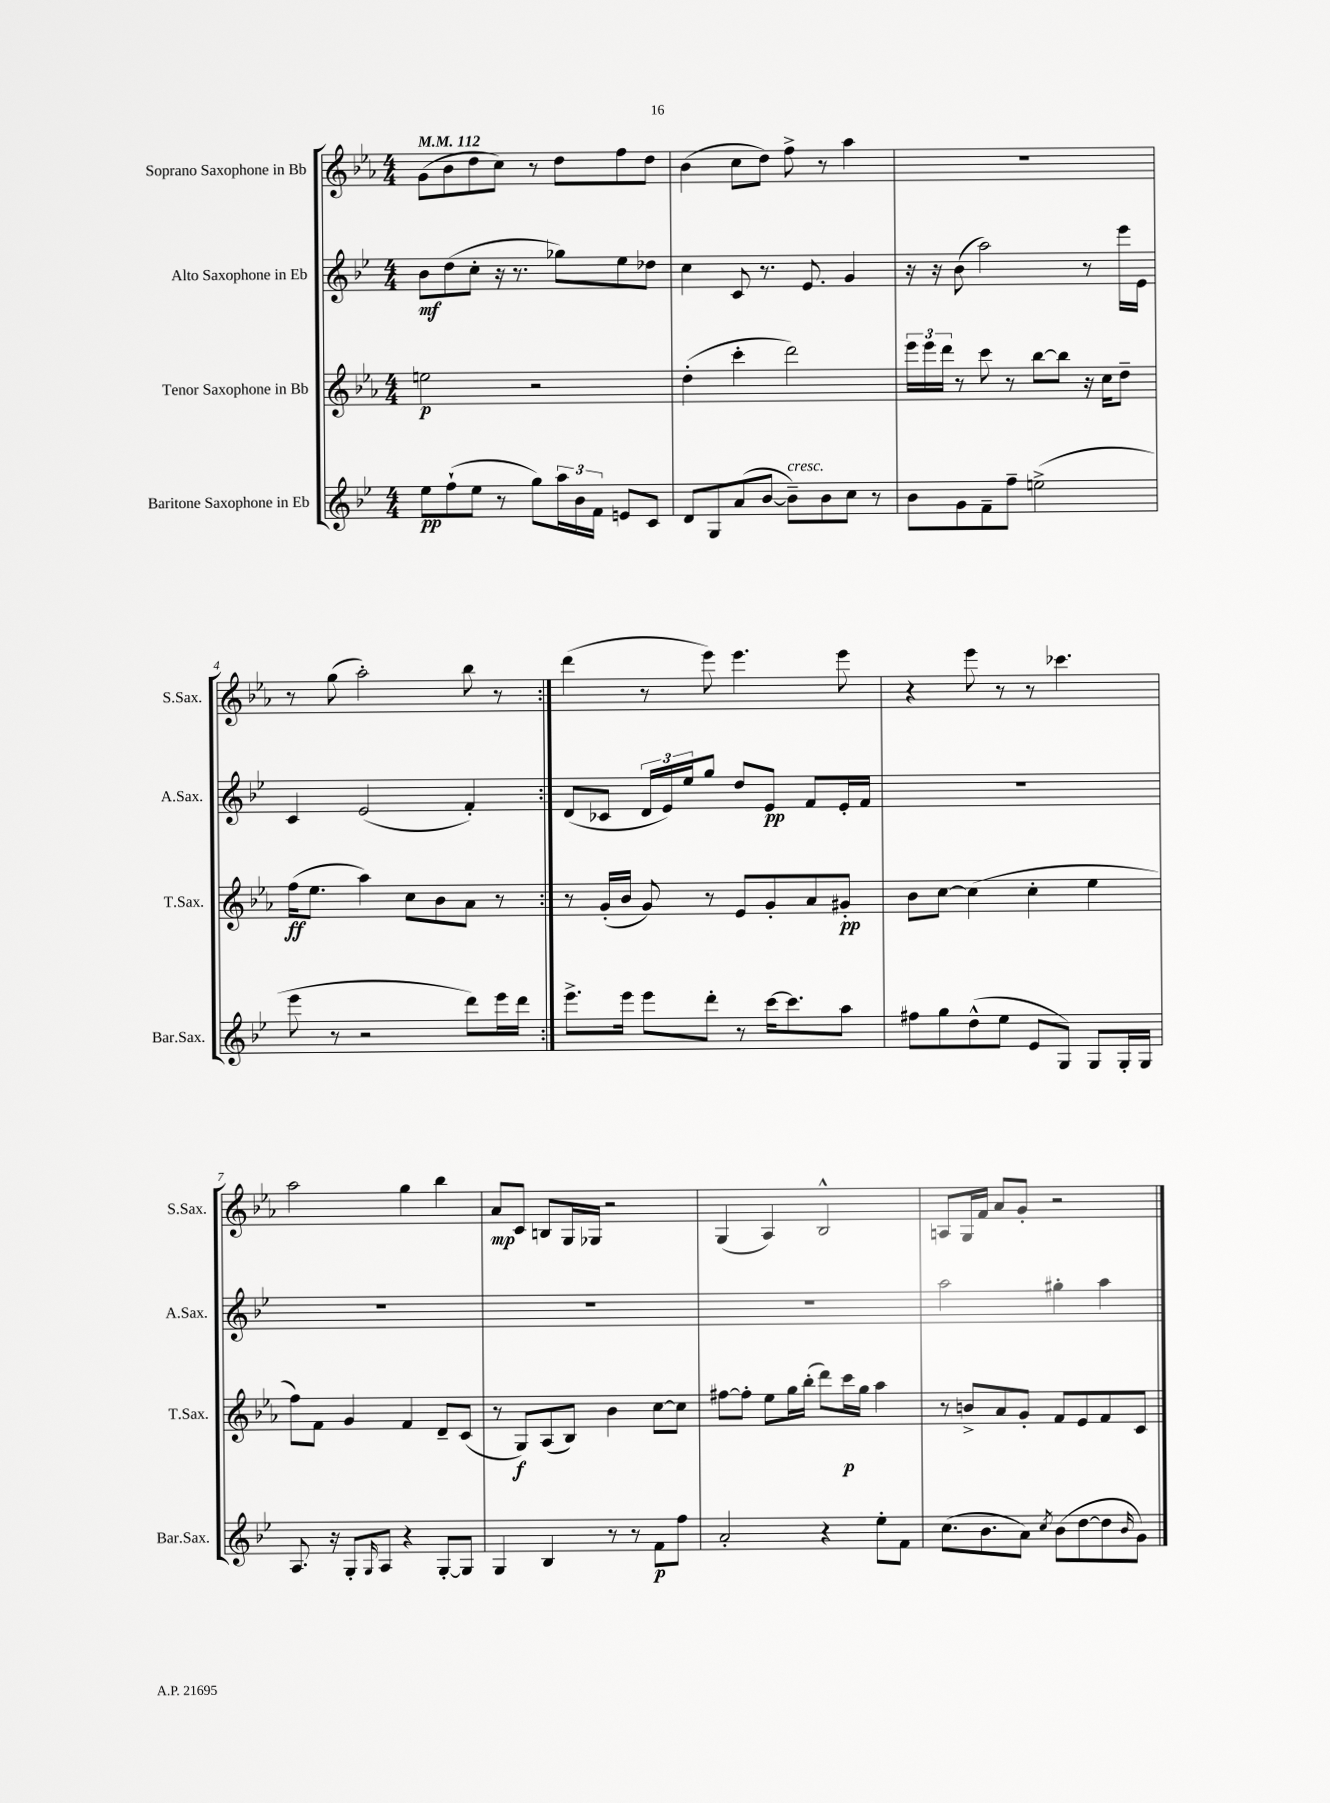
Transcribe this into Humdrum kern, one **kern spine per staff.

**kern	**kern	**kern	**kern
*staff4	*staff3	*staff2	*staff1
*clefG2	*clefG2	*clefG2	*clefG2
*k[b-e-]	*k[b-e-a-]	*k[b-e-]	*k[b-e-a-]
*M4/4	*M4/4	*M4/4	*M4/4
*MM112	*MM112	*MM112	*MM112
8ee-\L	2ee\	8b-\L	(8g\L
(8ff`\	.	(8dd\	8b-\
8ee-\J	.	8cc'\J	8dd\
8r	.	16r	8cc\J)
.	.	8.r	.
8gg\L)	2r	.	8r
24aa\L	.	8gg-\L)	8dd\L
24b-\	.	.	.
24f\JJ	.	.	.
8e/L	.	8ee-\	8ff\
8c/J	.	8dd-\J	8dd\J
=	=	=	=
8d/L	(4dd'\	4cc\	(4b-\
8G/	.	.	.
(8a/	4ccc'\	8c/	8cc\L
[8b-/J	.	8.r	8dd\J)
8b-~\]L)	2ddd\)	.	8ff^\
.	.	8.e-/	.
8b-\	.	.	8r
8cc\J	.	4g/	4aa-\
8r	.	.	.
=	=	=	=
8b-\L	24eee-\LL	16r	1r
.	24eee-\	.	.
.	.	16r	.
.	24ddd\JJ	.	.
8g\	8r	(8b-\	.
8f~\	8ccc\	2aa\)	.
8ff~\J	8r	.	.
(2ee^\	[8bb-\L	.	.
.	8bb-\]J	.	.
.	16r	8r	.
.	16cc\LK	.	.
.	8dd~\J	16eee-\LL	.
.	.	16e-\JJ	.
=	=	=	=
8eee-\	(16ff\LK	4c/	8r
.	8.ee-\J	.	.
8r	.	.	(8gg\
2r	4aa-\)	(2e-/	2aa-'\)
.	8cc\L	.	.
.	8b-\	.	.
8ddd\L)	8a-\J	4f'/)	8bb-\
16eee-\L	8r	.	8r
16ddd\JJ	.	.	.
=:|!	=:|!	=:|!	=:|!
8.eee-^\L	8r	(8d/L	(4ddd\
.	(16g'/LL	8c-/J	.
16eee-\Jk	16b-/JJ	.	.
8eee-\L	8g/)	24d/LL	8r
.	.	24e-/)	.
.	.	24ee-/J	.
8ddd'\J	8r	8gg/J	8eee-\)
8r	8e-/L	8dd/L	4.eee-\
[16ccc\LK	8g'/	8e-/J	.
8.ccc\]	.	.	.
.	8a-/	8f/L	.
8aa\J	8g#'/J	16e-'/L	8eee-\
.	.	16f/JJ	.
=	=	=	=
8ff#\L	8b-\L	1r	4r
8gg\	[8cc\J	.	.
(8dd^^\	(4cc\]	.	8eee-\
8ee-\J	.	.	8r
8e-/L	4cc'\	.	8r
8G/J)	.	.	4.ccc-\
8G/L	4ee-\	.	.
16G'/L	.	.	.
16G/JJ	.	.	.
=	=	=	=
8.A/	8ff\L)	1r	2aa-\
.	8f\J	.	.
16r	.	.	.
8G'/L	4g/	.	.
16qqG/	.	.	.
8A/J	.	.	.
4r	4f/	.	4gg\
[8G'/L	8d~/L	.	4bb-\
8G/]J	(8c/J	.	.
=	=	=	=
4G/	8r	1r	8a-/L
.	8G/L)	.	8c/J
4B-/	(8A-/	.	8B/L
.	8B-/J)	.	16G/L
.	.	.	16G-/JJ
8r	4b-\	.	2r
8r	.	.	.
8f\L	[8cc\L	.	.
8ff\J	8cc\]J	.	.
=	=	=	=
2a'/	[8ff#\L	1r	(4G/
.	8ff#'\]J	.	.
.	8ee-\L	.	4A-/)
.	16gg\L	.	.
.	(16bb-'\JJ	.	.
4r	8ddd\L)	.	2B-^^/
.	16ccc\L	.	.
.	16gg\JJ	.	.
8ee-'\L	4aa-\	.	.
8f\J	.	.	.
=	=	=	=
(8.cc\L	8r	2aa\	8A/L
.	8b^/L	.	16G/L
8.b-\	.	.	16f/JJ
.	8a-/	.	8a-/L
8a\J)	8g'/J	.	8g'/J
8qcc/	.	.	.
(8b-\L	8f/L	4gg#'\	2r
[8dd\	8e-/	.	.
8dd\]	8f/	4aa\	.
16qqb-/	.	.	.
8g\J)	8c/J	.	.
==	==	==	==
*-	*-	*-	*-
